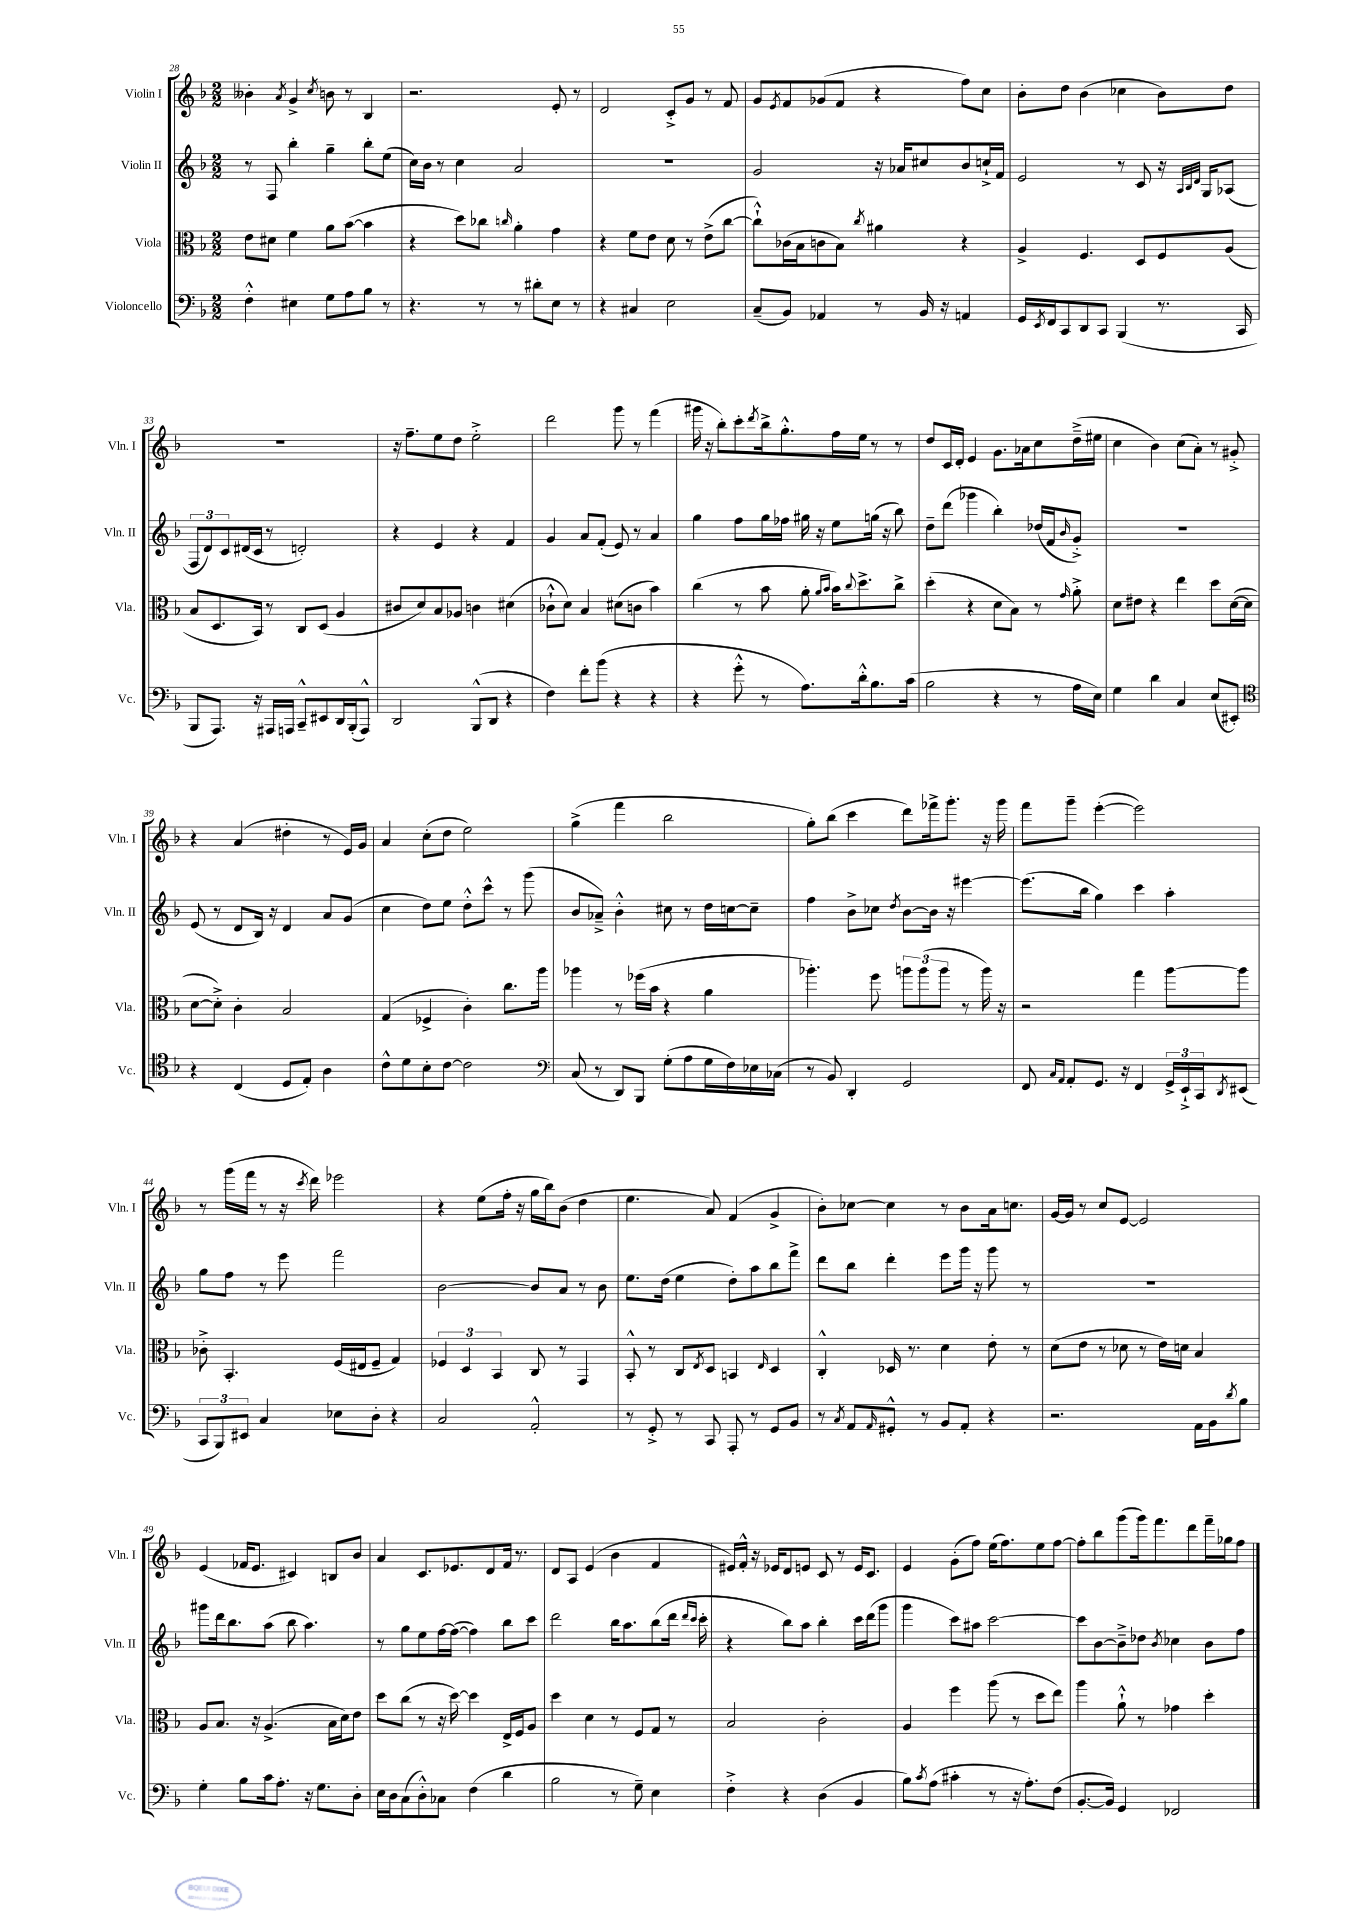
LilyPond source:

<<
\new StaffGroup <<
\new Staff = "s0" \with { instrumentName = "Violin I" shortInstrumentName = "Vln. I" } {
    \clef treble \key f \major \numericTimeSignature \time 2/2
    beses'4-. \acciaccatura { a'8 } g'4-> \acciaccatura { c''8 } b'8 r8 bes4 |
    r2. e'8-. r8 |
    d'2 c'8-.-> g'8 r8 f'8 |
    g'8 \acciaccatura { e'8 } f'8 ges'8( f'8 r4 f''8) c''8 |
    bes'8-. d''8 bes'4( ces''4 bes'8) d''8 |
    R1 |
    r16 f''8.-- e''8 d''8 e''2-.-> |
    d'''2 g'''8 r8 f'''4( |
    gis'''16 r16 bes''8-.) c'''8-. \acciaccatura { d'''8 } bes''16-> g''8.-.-^ f''16 e''16 r8 r8 |
    d''8 c'16 d'16-. e'4 g'8. aes'16 c''8 d''16--->( eis''16 |
    c''4 bes'4) c''8( a'8-.) r8 gis'8-.-> |
    r4 a'4( dis''4-. r8 e'16) g'16 |
    a'4 c''8-.( d''8 e''2) |
    g''4->( f'''4 bes''2 |
    g''8-.) bes''8( c'''4 d'''8) fes'''16-> g'''8.-. r16 g'''16 |
    f'''8 g'''8-- e'''4~-.( e'''2) |
    r8 g'''16( f'''16 r8 r16 \acciaccatura { c'''8 } d'''16) ees'''2 |
    r4 e''8( f''16-. r16 g''16 bes''16) bes'8( d''4 |
    e''4. a'8) f'4( g'4-> |
    bes'8-.) ces''8~ ces''4 r8 bes'8 a'16 c''8. |
    g'16~ g'16 r8 c''8 e'8~ e'2 |
    e'4( fes'16 e'8. cis'4) b8 bes'8 |
    a'4 c'8. ees'8. d'8 f'16 r8. |
    d'8 a8 e'4( bes'4 f'4 |
    eis'16) f'16-.-^ r16 ees'16 d'8 e'8 c'8 r8 e'16 c'8. |
    e'4 g'8-.( f''8) e''16( f''8.) e''8 f''8~ |
    f''8-. bes''8 g'''8( g'''16) f'''8. d'''8 f'''16-- ges''16 f''8 \bar "|." |
}
\new Staff = "s1" \with { instrumentName = "Violin II" shortInstrumentName = "Vln. II" } {
    \clef treble \key f \major \numericTimeSignature \time 2/2
    r8 f8 bes''4-. g''4-- bes''8-. e''8( |
    c''16) bes'16 r8 c''4 a'2 |
    R1 |
    g'2 r16 aes'16 cis''8 bes'8 c''16-!-> f'16 |
    e'2 r8 c'8 r16 \grace { a32 bes32 d'32 } g16 aes8( |
    \tuplet 3/2 { f8 d'8) c'8 } dis'16( c'16 r8 d'2-.) |
    r4 e'4 r4 f'4 |
    g'4 a'8 f'8-.( e'8) r8 a'4 |
    g''4 f''8 g''16 fes''16 gis''16 r16 e''8 g''16( r16 bes''8) |
    d''8-- d'''8( ges'''4 bes''4-.) des''16( f'16 \grace { bes'16 } g'8-.->) |
    R1 |
    e'8( r8 d'8 bes16) r16 d'4 a'8 g'8( |
    c''4 d''8) e''8 d''8-.-^ c'''8-^ r8 g'''8( |
    bes'8 aes'8--->) bes'4-.-^ cis''8 r8 d''16 c''16~ c''8-- |
    f''4 bes'8-> ces''8 \acciaccatura { d''8 } bes'8~ bes'16 r16 eis'''4~ |
    eis'''8.( bes''16 g''4) c'''4 a''4-. |
    g''8 f''8 r8 e'''8 f'''2 |
    bes'2~ bes'8 a'8 r8 bes'8 |
    e''8. d''16( e''4 d''8-.) a''8 bes''8 f'''8-> |
    d'''8 bes''8 d'''4-. e'''8 g'''16 r16 g'''8 r8 |
    R1 |
    gis'''8 d'''16 bes''8. a''8( bes''8 a''4.) |
    r8 g''8 e''8 f''16~ f''16~( f''4) bes''8 c'''8 |
    d'''2 bes''16 a''8. bes''8( d'''16 \grace { d'''16 c'''16 } c'''16-. |
    r4 bes''8) a''8 bes''4-. c'''16 d'''16( g'''8 |
    g'''4 c'''8) ais''8 c'''2~ |
    c'''8 bes'8~ bes'8---> des''8 \acciaccatura { bes'8 } ces''4 bes'8 f''8 \bar "|." |
}
\new Staff = "s2" \with { instrumentName = "Viola" shortInstrumentName = "Vla." } {
    \clef alto \key f \major \numericTimeSignature \time 2/2
    e'8 dis'8 f'4 a'8 bes'8~( bes'4 |
    r4 d''8) ces''8 \grace { c''16 } a'4-. g'4 |
    r4 f'8 e'8 d'8 r8 e'8->( c''8~ |
    c''8-!-^) ces'16( bes16 c'8 bes8) \acciaccatura { c''8 } ais'4 r4 |
    a4-> f4. d8 f8 a8( |
    bes8 d8. bes,16) r8 c8 d8( a4 |
    cis'8 d'8) bes8 aes8 c'4 dis'4( |
    ces'8-!-^ d'8) bes4 dis'8( c'8 bes'4) |
    c''4( r8 bes'8 a'8-. \grace { a'16 bes'16 } bes'16) \appoggiatura { c''8 } d''8.-> c''8-> |
    d''4-.( r4 d'8 bes8) r8 \grace { g'16 } a'8-.-> |
    d'8 eis'8 r4 e''4 d''8 d'16~( d'16 |
    d'8~ d'8-.->) c'4-. bes2 |
    g4( fes4-> c'4-.) c''8. a''16 |
    aes''4 r8 fes''16( bes'16 r4 a'4 |
    aes''4.-.) f''8 \tuplet 3/2 { a''8 a''8( a''8 } r8 a''16) r16 |
    r2 g''4 a''8~ a''8 |
    ces'8-.-> bes,4.-. f16( eis16 f8-- g4) |
    \tuplet 3/2 { fes4 d4 bes,4 } c8 r8 g,4 |
    bes,8-.-^ r8 c8 \acciaccatura { e8 } d8 b,4 \grace { e16 } d4 |
    c4-.-^ des16 r8. d'4 e'8-. r8 |
    d'8( e'8 r8 des'8 r8 e'16) d'16 bes4 |
    a8 bes8. r16 a4.->( bes16 d'16) e'8 |
    d''8 c''8( r8 r16 d''16~) d''4 e16-> f16 a8 |
    d''4 d'4 r8 f8 g8 r8 |
    bes2 c'2-. |
    a4 f''4 a''8( r8 d''8 e''8) |
    a''4 a'8-!-^ r8 ges'4 d''4-. \bar "|." |
}
\new Staff = "s3" \with { instrumentName = "Violoncello" shortInstrumentName = "Vc." } {
    \clef bass \key f \major \numericTimeSignature \time 2/2
    f4-.-^ eis4 g8 a8 bes8 r8 |
    r4. r8 r8 dis'8-. e8 r8 |
    r4 cis4 e2 |
    c8--( bes,8) aes,4 r8 bes,16 r16 a,4 |
    g,16 \acciaccatura { e,8 } f,16 c,8 d,8 c,8 bes,,4( r8. c,16 |
    bes,,8 a,,8.) r16 ais,,16 a,,16 c,8---^ eis,8 d,16 bes,,16-.( a,,8-^) |
    d,2 bes,,8-^( d,8 r4 |
    f4) f'8-. bes'8( r4 r4 |
    r4 g'8-.-^ r8 a8.) d'16-.-^ bes8. c'16( |
    bes2 r4 r8 a16 e16) |
    g4 d'4 c4 e8( eis,8-.) |
    \clef tenor r4 c4( d8 e8-.) a4 |
    c'8-^ d'8 bes8-. c'8~ c'2 |
    \clef bass c8( r8 d,8) bes,,8 g8-.( a8 g16 f16) ees16 ces16( |
    r8 bes,8) d,4-. g,2 |
    f,8 \grace { c16 a,16 } a,8-. g,8. r16 f,4 \tuplet 3/2 { g,16-> e,16-!-> c,16 } \acciaccatura { d,8 } eis,8( |
    \tuplet 3/2 { c,8 bes,,8) eis,8 } c4 ees8 d8-. r4 |
    c2 a,2-.-^ |
    r8 g,8-.-> r8 c,8 a,,8-. r8 g,8 bes,8 |
    r8 \acciaccatura { c8 } a,8 \grace { a,16 } gis,8-.-^ r8 bes,8 a,8-. r4 |
    r2. a,16 bes,16 \acciaccatura { d'8 } bes8 |
    g4-. bes8 c'16 a8.-. r16 g8. d8-. |
    e16 d16 c8( d8-.-^) ces8 f4( d'4 |
    bes2 r8 g8--) e4 |
    f4-.-> r4 d4( bes,4 |
    bes8) \acciaccatura { c'8 } a8( cis'4-. r8 r16 a8.-.) f8( |
    bes,8.~-. bes,16) g,4 fes,2 \bar "|." |
}
>>
>>
\layout { \context { \Score currentBarNumber = #28 } }
